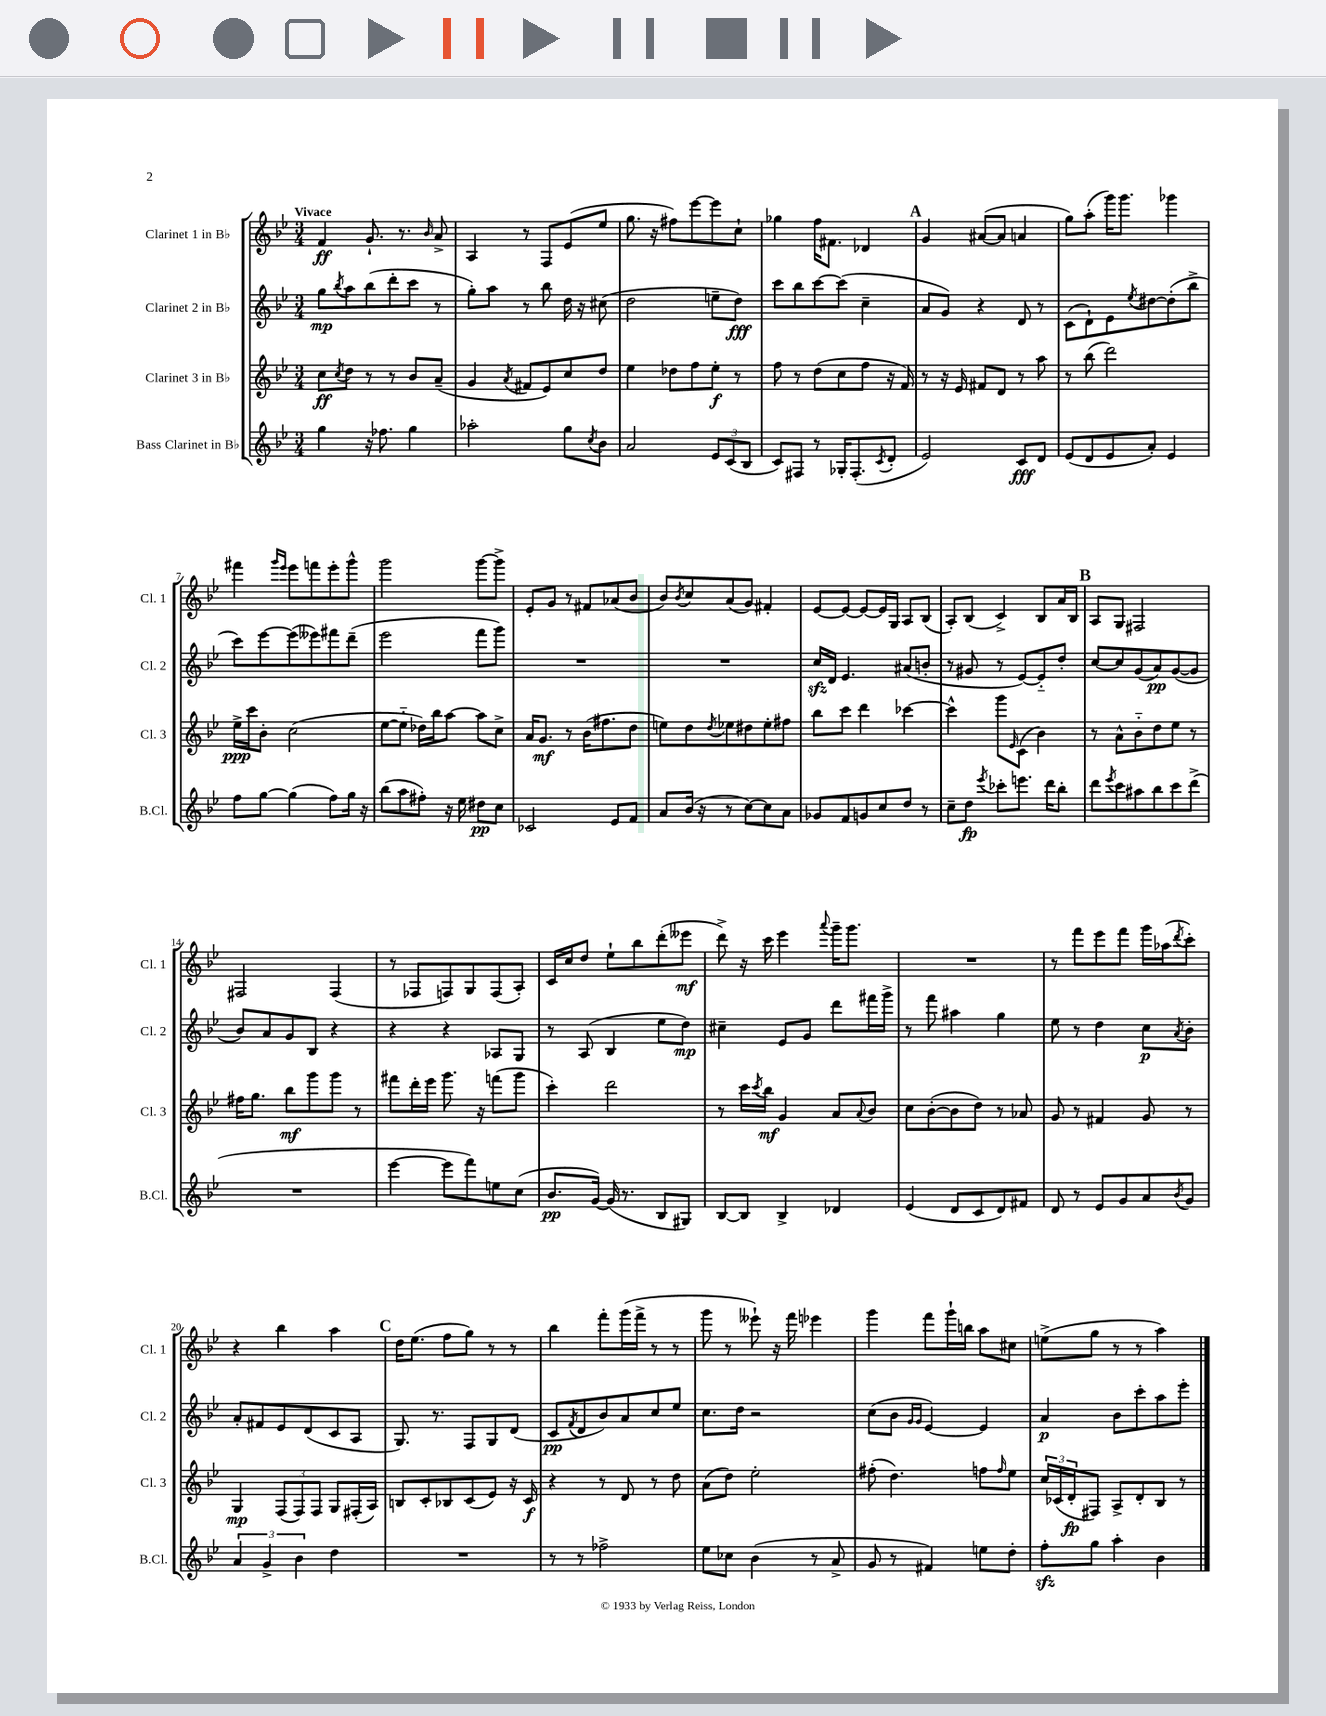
<<
\new StaffGroup <<
\new Staff = "s0" \with { instrumentName = "Clarinet 1 in Bb" shortInstrumentName = "Cl. 1" } {
    \clef treble \key bes \major \numericTimeSignature \time 3/4 \tempo "Vivace"
    f'4\ff g'8.-! r8. \grace { bes'16 } a'8-> |
    a4 r8 f8 ees'8( ees''8 |
    g''8. r16 fis''8) ees'''8~ ees'''8 c''8-! |
    ges''4 f''16 fis'8. des'4 |
    \mark \markup { \bold "A" } g'4 ais'8~( ais'8 a'4 |
    g''8) a''8-.( g'''16) g'''8. ges'''4 |
    fis'''4 \grace { g'''16 ees'''16 } ees'''8 f'''8 ees'''8-. g'''8-^ |
    g'''2 g'''8~ g'''8-> |
    ees'8-. g'8 r8 fis'8 aes'8( bes'8 |
    bes'8) \acciaccatura { bes'8 } c''8 a'8( g'8) fis'4-. |
    ees'8~ ees'8~ ees'8~ ees'16 g16 a8 bes8( |
    a8-.) bes8( c'4->) bes8 a'16 bes16 |
    \mark \markup { \bold "B" } a8 g8 fis2 |
    fis2 fis4( |
    r8 fes8 f8) g8 f8( a8-.) |
    c'16 c''16 d''8 ees''8-! bes''8 d'''8-.( eeses'''8\mf |
    d'''8->) r16 c'''16 ees'''4 \appoggiatura { a'''8 } g'''16-- g'''8. |
    R2. |
    r8 f'''8 ees'''8 f'''8 g'''16 aes''16( \acciaccatura { d'''8 } c'''8-.) |
    r4 bes''4 a''4 |
    \mark \markup { \bold "C" } d''16 ees''8.( f''8 g''8) r8 r8 |
    bes''4 f'''8-. g'''16( f'''16-> r8 r8 |
    g'''8 r8 eeses'''8-!) r16 f'''16 ees'''4 |
    g'''4 f'''8 g'''16-! b''16 a''8 cis''8 |
    e''8->( g''8 r8 r8 a''4) \bar "|." |
}
\new Staff = "s1" \with { instrumentName = "Clarinet 2 in Bb" shortInstrumentName = "Cl. 2" } {
    \clef treble \key bes \major \numericTimeSignature \time 3/4
    g''8\mp \acciaccatura { bes''8 } a''8 bes''8( d'''8-. c'''8 r8 |
    g''8-.) a''8 r8 bes''8 d''16 r16 cis''8( |
    d''2 e''8-- d''8\fff) |
    c'''8 bes''8 c'''8~ c'''8( c''4-- |
    \mark \markup { \bold "A" } a'8 g'8) r4 d'8 r8 |
    c'8( d'8-!) ees'8 \acciaccatura { ees''8 } dis''8~ dis''8-.( bes''8-> |
    c'''8) ees'''8~ ees'''8( eeses'''8) fis'''8 d'''8--( |
    ees'''2 f'''8 g'''8) |
    R2. |
    R2. |
    c''16\sfz d'16 ees'4. ais'8( b'8-. |
    r8 gis'8 r8 ees'8~) ees'8-_ d''8-. |
    \mark \markup { \bold "B" } c''8~ c''8 g'8( a'8\pp) g'8~( g'8 |
    bes'8) a'8 g'8 bes8 r4 |
    r4 r4 aes8 g8 |
    r8 a8( bes4 ees''8 d''8\mp) |
    cis''4-- ees'8 g'8 d'''8 fis'''16 g'''16-> |
    r8 f'''8 ais''4 g''4 |
    ees''8 r8 d''4 c''8\p \acciaccatura { a'8 } bes'8-. |
    a'8-. fis'8 ees'8 d'8( c'8 a8 |
    \mark \markup { \bold "C" } g8.) r8. f8 g8 d'8( |
    c'8\pp \acciaccatura { f'8 } d'8 bes'8) a'8 c''8 ees''8 |
    c''8. d''16 r2 |
    c''8( bes'8 \grace { g'16 g'16 } ees'4~) ees'4 |
    a'4\p bes'8 c'''8-. a''8 ees'''8-. \bar "|." |
}
\new Staff = "s2" \with { instrumentName = "Clarinet 3 in Bb" shortInstrumentName = "Cl. 3" } {
    \clef treble \key bes \major \numericTimeSignature \time 3/4
    c''8\ff \acciaccatura { c''8 } d''8 r8 r8 bes'8 a'8--( |
    g'4 \acciaccatura { a'8 } fis'8 ees'8) c''8 d''8 |
    ees''4 des''8 f''8 ees''8-.\f r8 |
    f''8 r8 d''8( c''8 f''8 r16 f'16) |
    \mark \markup { \bold "A" } r8 r16 ees'16 fis'8 d'8 r8 a''8 |
    r8 bes''8( d'''2) |
    ees''16->\ppp c'''16 bes'8-. c''2( |
    ees''8~ ees''8-_ des''16) bes''16 a''8~ a''8 c''8-> |
    a'16 g'8.\mf r8 bes'16( fis''8. d''8 |
    e''8) d''8 \acciaccatura { d''8 } ees''8 dis''8 ees''8-. fis''8 |
    bes''8 c'''8 d'''4 ces'''4~ |
    ces'''4-^ g'''8 \grace { ees'16 } c'8( bes'4) |
    \mark \markup { \bold "B" } r8 a'8-^ bes'8-_ d''8 ees''8 r8 |
    fis''16 g''8. bes''8\mf g'''8 g'''8 r8 |
    fis'''8 d'''16-. ees'''16 g'''8. r16 f'''8( g'''8 |
    c'''4-.) d'''2 |
    r8 c'''16 \acciaccatura { c'''8 } bes''16\mf g'4 a'8 \appoggiatura { a'8 } bes'8 |
    c''8 bes'8~-.( bes'8 d''8) r8 aes'8 |
    g'8 r8 fis'4 g'8 r8 |
    g4\mp \tuplet 3/2 { f8( f8) f8 } g8 fis16-.( a16) |
    \mark \markup { \bold "C" } b8 c'8-. bes8 c'8( ees'8) r16 c'16\f |
    r4 r8 d'8 r8 d''8 |
    a'8( d''8) ees''2-. |
    fis''8-.( d''4.) f''8 \grace { f''16 } ees''8 |
    \tuplet 3/2 { c''16 ces'16( d'16-.\fp } fis8) a8-> d'8-. bes8 r8 \bar "|." |
}
\new Staff = "s3" \with { instrumentName = "Bass Clarinet in Bb" shortInstrumentName = "B.Cl." } {
    \clef treble \key bes \major \numericTimeSignature \time 3/4
    g''4 r16 fes''8. g''4 |
    aes''2-. g''8 \acciaccatura { c''8 } bes'8 |
    a'2 \tuplet 3/2 { ees'8 c'8( bes8 } |
    c'8) fis8 r8 ges16-. fis8.-.( \acciaccatura { c'8 } d'8-. |
    \mark \markup { \bold "A" } ees'2) c'8\fff d'8 |
    ees'8( d'8 ees'8 a'8-.) ees'4 |
    f''8 g''8~ g''4( f''8) g''16 r16 |
    bes''8( a''8 fis''8-.) r16 ees''16 dis''8\pp c''8 |
    ces'2 ees'8 f'8 |
    a'8 bes'16( r16 r8 c''8~) c''8 a'8 |
    ges'8 f'8 g'8 c''8 d''8 r8 |
    c''8-- d''8\fp \acciaccatura { ees'''8 } ces'''8-. e'''8. d'''16 bes''8-. |
    \mark \markup { \bold "B" } d'''8 \acciaccatura { ees'''8 } c'''8 ais''8 bes''8 c'''8 d'''8->( |
    R2. |
    ees'''4~ ees'''8 f'''8) e''8 c''8( |
    bes'8.\pp g'16~) g'16( r8. bes8 gis8) |
    bes8~ bes8 bes4-> des'4 |
    ees'4( d'8 c'8 d'8) fis'8 |
    d'8 r8 ees'8 g'8 a'8 \acciaccatura { bes'8 } g'8 |
    \tuplet 3/2 { a'4 g'4-> bes'4 } d''4 |
    \mark \markup { \bold "C" } R2. |
    r8 r8 fes''2-> |
    ees''8 ces''8 bes'4( r8 a'8-> |
    g'8 r8 fis'4) e''8 d''8-. |
    f''8-.\sfz g''8 a''4-. bes'4 \bar "|." |
}
>>
>>
